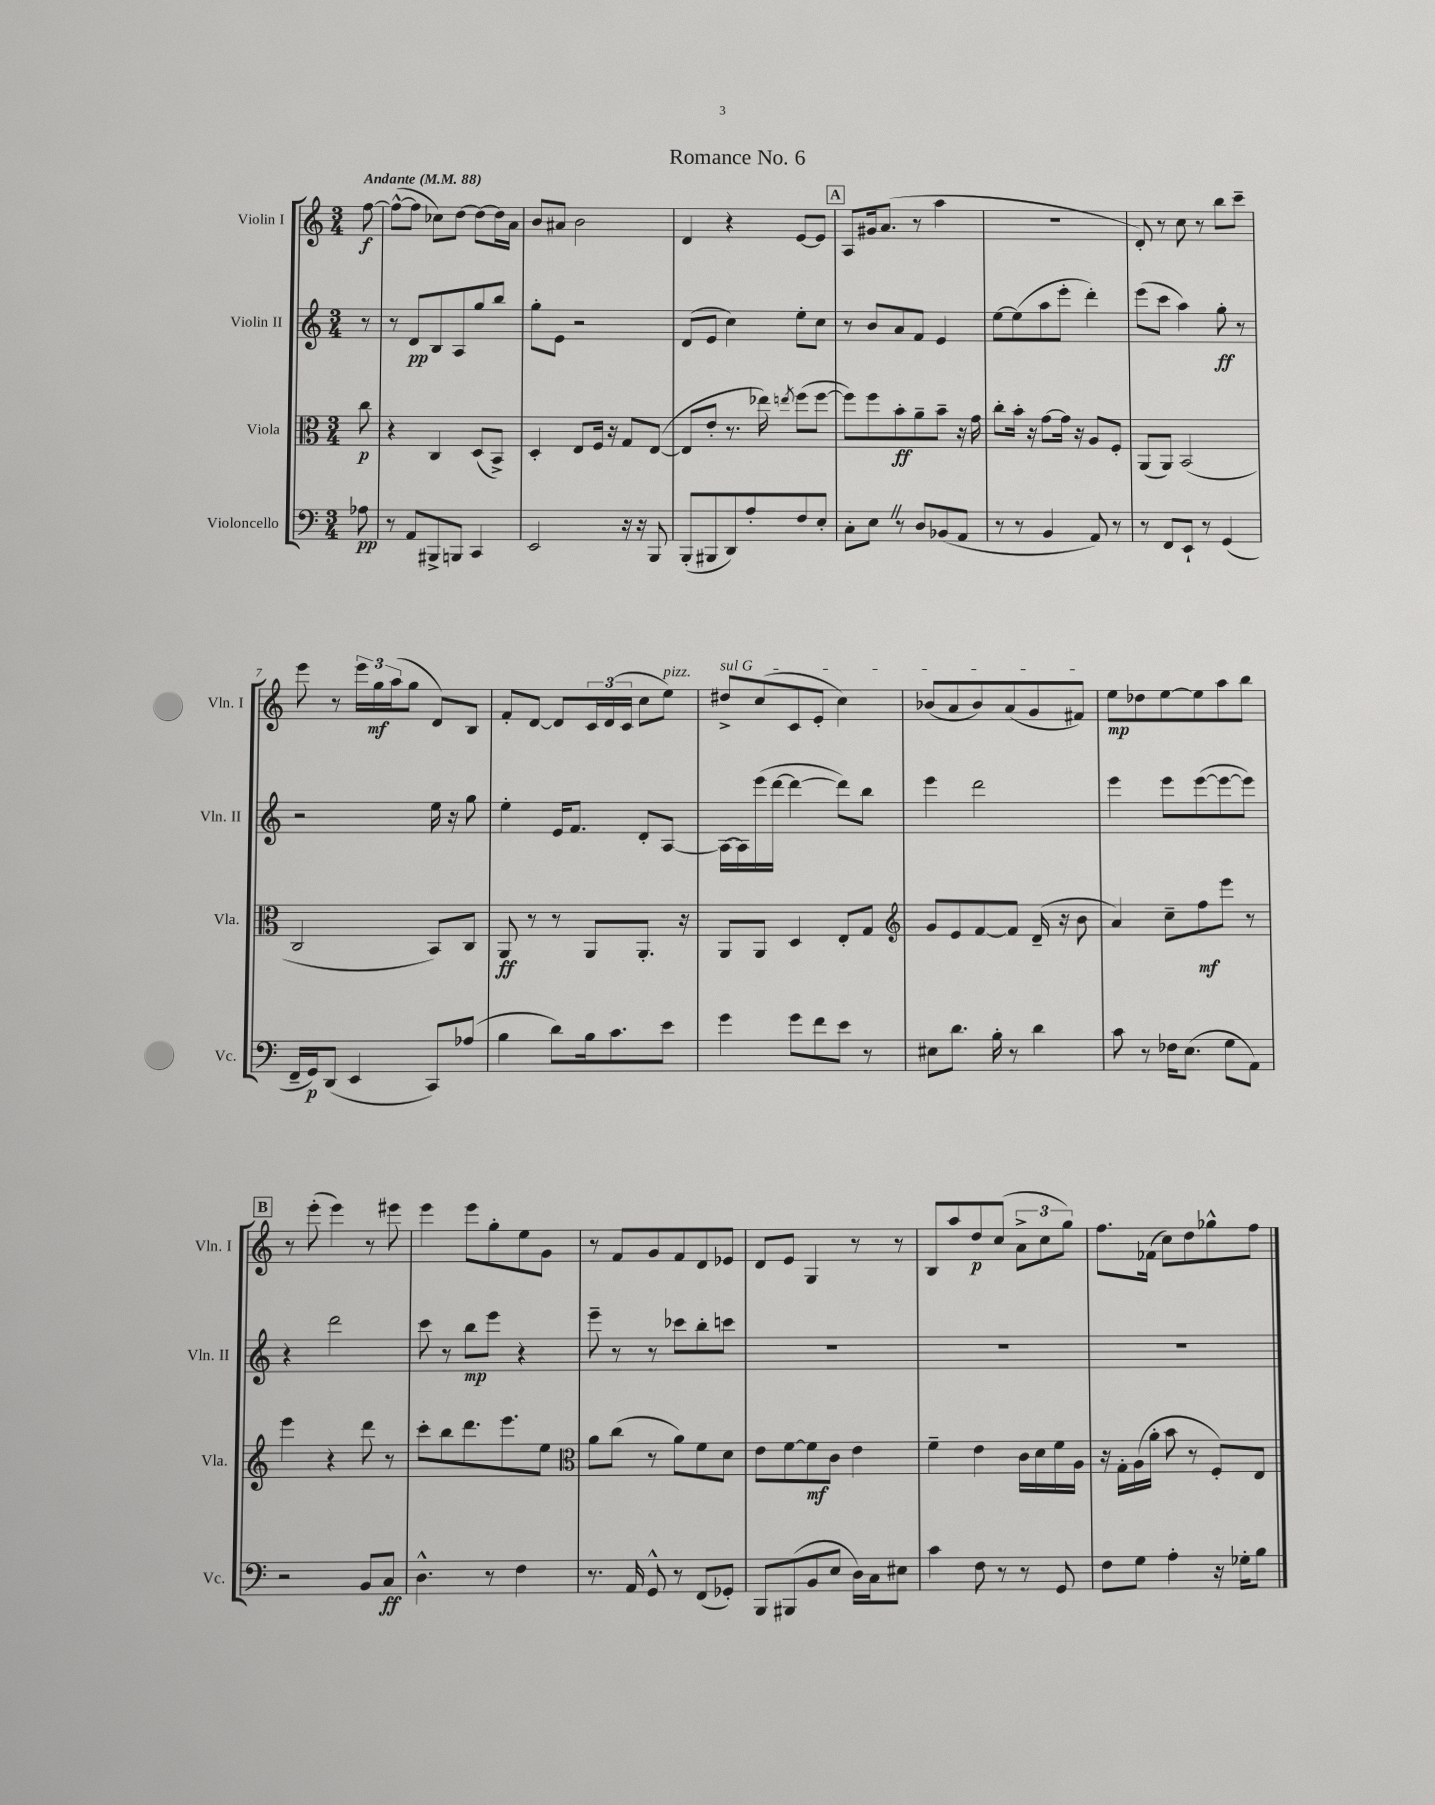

**kern	**dynam	**kern	**dynam	**kern	**dynam	**kern	**dynam
*part4	*part4	*part3	*part3	*part2	*part2	*part1	*part1
*staff4	*staff4	*staff3	*staff3	*staff2	*staff2	*staff1	*staff1
*I"Violoncello	*	*I"Viola	*	*I"Violin II	*	*I"Violin I	*
*I'Vc.	*	*I'Vla.	*	*I'Vln. II	*	*I'Vln. I	*
*clefF4	*	*clefC3	*	*clefG2	*	*clefG2	*
*k[]	*	*k[]	*	*k[]	*	*k[]	*
*M3/4	*	*M3/4	*	*M3/4	*	*M3/4	*
*MM88	*	*MM88	*	*MM88	*	*MM88	*
=	=	=	=	=	=	=	=
!	!	!	!	!	!	!LO:TX:a:B:t=Andante	!
8A-X\	pp	8cc\	p	8r	.	[8ff\	f
=1	=1	=1	=1	=1	=1	=1	=1
8r	.	4r	.	8r	.	(8ff^^\L_	.
8AA/L	.	.	.	8d/L	pp	8ff\J]	.
8BBB#X^/	.	4C/	.	8B/	.	8cc-X\L)	.
8BBBn/J	.	.	.	8A/	.	[8dd\J	.
4CC/	.	(8D/L	.	8gg/	.	8dd\L_	.
.	.	8BB^/J)	.	8bb/J	.	16dd\L]	.
.	.	.	.	.	.	16a\JJ	.
=2	=2	=2	=2	=2	=2	=2	=2
2EE/	.	4D'/	.	8gg'\L	.	8b/L	.
.	.	.	.	8e\J	.	8a#X/J	.
.	.	8E/L	.	2r	.	2b\	.
.	.	16F/Jk	.	.	.	.	.
.	.	16r	.	.	.	.	.
16r	.	8G/L	.	.	.	.	.
16r	.	.	.	.	.	.	.
8BBB/	.	([8E/J	.	.	.	.	.
=3	=3	=3	=3	=3	=3	=3	=3
(8BBB'/L	.	8E/L]	.	(8d/L	.	4d/	.
8BBB#X/	.	8e'/J	.	8e/J	.	.	.
8DD/)	.	8.r	.	4cc\)	.	4r	.
8A'/	.	.	.	.	.	.	.
.	.	16ee-X\)	.	.	.	.	.
.	.	8qeen/	.	.	.	.	.
8F/	.	(8ff\L	.	8ee'\L	.	[8e/L	.
8E'/J	.	[8ff\J	.	8cc\J	.	8e/J]	.
!!LO:REH:place=s1:t=A
=4	=4	=4	=4	=4	=4	=4	=4
8C'\L	.	8ff\L])	.	8r	.	8A/L	.
8EZ\J	.	8ff\	.	8b/L	.	16g#X/k	.
.	.	.	.	.	.	(8.a/J	.
8r	.	8b'\	ff	8a/	.	.	.
8D/L	.	8a~\	.	8f/J	.	8r	.
(8BB-X/	.	8b~\J	.	4e/	.	4aa\	.
8AA/J	.	16r	.	.	.	.	.
.	.	16g\	.	.	.	.	.
=5	=5	=5	=5	=5	=5	=5	=5
8r	.	8cc'\L	.	[8ee\L	.	2.r	.
8r	.	16b'\Jk	.	(8ee\]	.	.	.
.	.	16r	.	.	.	.	.
4BB/	.	[8g\L	.	8aa\	.	.	.
.	.	16g\Jk]	.	8eee'\J	.	.	.
.	.	16r	.	.	.	.	.
8AA/)	.	8A/L	.	4ddd'\)	.	.	.
8r	.	8F'/J	.	.	.	.	.
=6	=6	=6	=6	=6	=6	=6	=6
8r	.	(8AA/L	.	(8eee\L	.	8d'/)	.
8FF/L	.	8AA/J)	.	8ccc\J	.	8r	.
8EE`/J	.	(2BB/	.	4aa\)	.	8cc\	.
8r	.	.	.	.	.	8r	.
(4GG/	.	.	.	8gg'\	ff	8bb\L	.
.	.	.	.	8r	.	8ccc~\J	.
!!LO:LB:g=z
=7	=7	=7	=7	=7	=7	=7	=7
16FF~/LL	.	2C/	.	2r	.	8eee\	.
16GG/J)	p	.	.	.	.	.	.
(8DD/J	.	.	.	.	.	8r	.
4EE/	.	.	.	.	.	24eee\LL	.
.	.	.	.	.	.	24gg\	mf
.	.	.	.	.	.	(24aa\J	.
.	.	.	.	.	.	8gg\J	.
8CC/L)	.	8BB/L)	.	16ee\	.	8d/L)	.
.	.	.	.	16r	.	.	.
(8A-X/J	.	8C/J	.	8gg\	.	8B/J	.
=8	=8	=8	=8	=8	=8	=8	=8
4B\	.	8AA/	ff	4ee'\	.	8f'/L	.
.	.	8r	.	.	.	[8d/J	.
8d\L)	.	8r	.	16e/KL	.	8d/L]	.
.	.	.	.	8.f/J	.	.	.
16B\k	.	8AA/L	.	.	.	24c/L	.
.	.	.	.	.	.	(24d/	.
8.c\	.	.	.	.	.	.	.
.	.	.	.	.	.	24c/JJ	.
.	.	8.AA'/J	.	8d'/L	.	8cc\L	.
!	!	!	!	!	!	!LO:TX:a:i:t=pizz.	!
8e\J	.	.	.	[8A/J	.	8ee\J)	.
.	.	16r	.	.	.	.	.
=9	=9	=9	=9	=9	=9	=9	=9
!	!	!	!	!	!	!LO:TX:a:i:t=sul G	!
4g\	.	8AA/L	.	16A\LL_	.	8dd#X^/L	.
.	.	.	.	16A\]	.	.	.
.	.	8AA/J	.	(16eee\	.	(8cc/	.
.	.	.	.	[16ddd\JJ	.	.	.
8g\L	.	4D/	.	4ddd\_	.	8c/	.
8f\	.	.	.	.	.	8e'/J	.
8e\J	.	8E'/L	.	8ddd\L])	.	4cc\)	.
8r	.	8G/J	.	8bb\J	.	.	.
=10	=10	=10	=10	=10	=10	=10	=10
*	*	*clefG2	*	*	*	*	*
8E#X\L	.	8g/L	.	4eee\	.	(8b-X/L	.
8.d\J	.	8e/	.	.	.	8a/	.
.	.	[8f/	.	2ddd\	.	8b-/)	.
16B'\	.	.	.	.	.	.	.
8r	.	8f/J]	.	.	.	(8a/	.
4d\	.	(16d~/	.	.	.	8g/	.
.	.	16r	.	.	.	.	.
.	.	8b\	.	.	.	8f#X/J)	.
=11	=11	=11	=11	=11	=11	=11	=11
8c\	.	4a/)	.	4eee\	.	8ee\L	mp
8r	.	.	.	.	.	8dd-X\	.
16F-X\KL	.	8cc~\L	.	8eee\L	.	[8ee\	.
(8.E\J	.	.	.	.	.	.	.
.	.	8ff\	mf	([8eee\	.	8ee\]	.
8G\L	.	8eee\J	.	8eee\_	.	8aa\	.
8AA\J)	.	8r	.	8eee\J])	.	8bb\J	.
!!LO:LB:g=z
!!LO:REH:place=s1:t=B
=12	=12	=12	=12	=12	=12	=12	=12
2r	.	4eee\	.	4r	.	8r	.
.	.	.	.	.	.	(8eee'\	.
.	.	4r	.	2ddd\	.	4eee\)	.
8BB/L	.	8ddd\	.	.	.	8r	.
8C/J	ff	8r	.	.	.	8eee#X\	.
=13	=13	=13	=13	=13	=13	=13	=13
4.D^^\	.	8ccc'\L	.	8ccc\	.	4eee\	.
.	.	8bb\	.	8r	.	.	.
.	.	8.ddd\	.	8bb\L	mp	8eee\L	.
8r	.	.	.	8eee\J	.	8gg'\	.
.	.	8.eee\	.	.	.	.	.
4F\	.	.	.	4r	.	8ee\	.
.	.	8ee\J	.	.	.	8g\J	.
=14	=14	=14	=14	=14	=14	=14	=14
*	*	*clefC3	*	*	*	*	*
8.r	.	8a\L	.	8eee~\	.	8r	.
.	.	(8cc\J	.	8r	.	8f/L	.
16AA/	.	.	.	.	.	.	.
8GG^^/	.	8r	.	8r	.	8g/	.
8r	.	8a\L)	.	8ccc-X\L	.	8f/	.
(8FF/L	.	8f\	.	8bb'\	.	8d/	.
8GG-X'/J)	.	8d\J	.	8cccn\J	.	8e-X/J	.
=15	=15	=15	=15	=15	=15	=15	=15
8BBB/L	.	8e\L	.	2.r	.	8d/L	.
(8BBB#X/	.	[8f\	.	.	.	8e/J	.
8BB/	.	8f\]	mf	.	.	4G/	.
8E/J	.	8c\J	.	.	.	.	.
16D\LL)	.	4e\	.	.	.	8r	.
16C\J	.	.	.	.	.	.	.
8E#X\J	.	.	.	.	.	8r	.
=16	=16	=16	=16	=16	=16	=16	=16
4c\	.	4f~\	.	2.r	.	8B/L	.
.	.	.	.	.	.	8aa/	.
8F\	.	4e\	.	.	.	8dd/	p
8r	.	.	.	.	.	(8cc/J	.
8r	.	16c\LL	.	.	.	12a^\L	.
.	.	16d\	.	.	.	.	.
.	.	.	.	.	.	12cc\	.
8GG/	.	16f\	.	.	.	.	.
.	.	.	.	.	.	12gg\J)	.
.	.	16A\JJ	.	.	.	.	.
=17	=17	=17	=17	=17	=17	=17	=17
8F\L	.	16r	.	2.r	.	8.ff\L	.
.	.	16G'\LL	.	.	.	.	.
8G\J	.	(16A\	.	.	.	.	.
.	.	16a'\JJ	.	.	.	(16f-X\Jk	.
4A'\	.	8b\	.	.	.	8cc\L)	.
.	.	8r	.	.	.	8dd\	.
16r	.	8F'/L)	.	.	.	8gg-X^^\	.
16G-X'\KL	.	.	.	.	.	.	.
8B\J	.	8E/J	.	.	.	8ff\J	.
==	==	==	==	==	==	==	==
*-	*-	*-	*-	*-	*-	*-	*-
